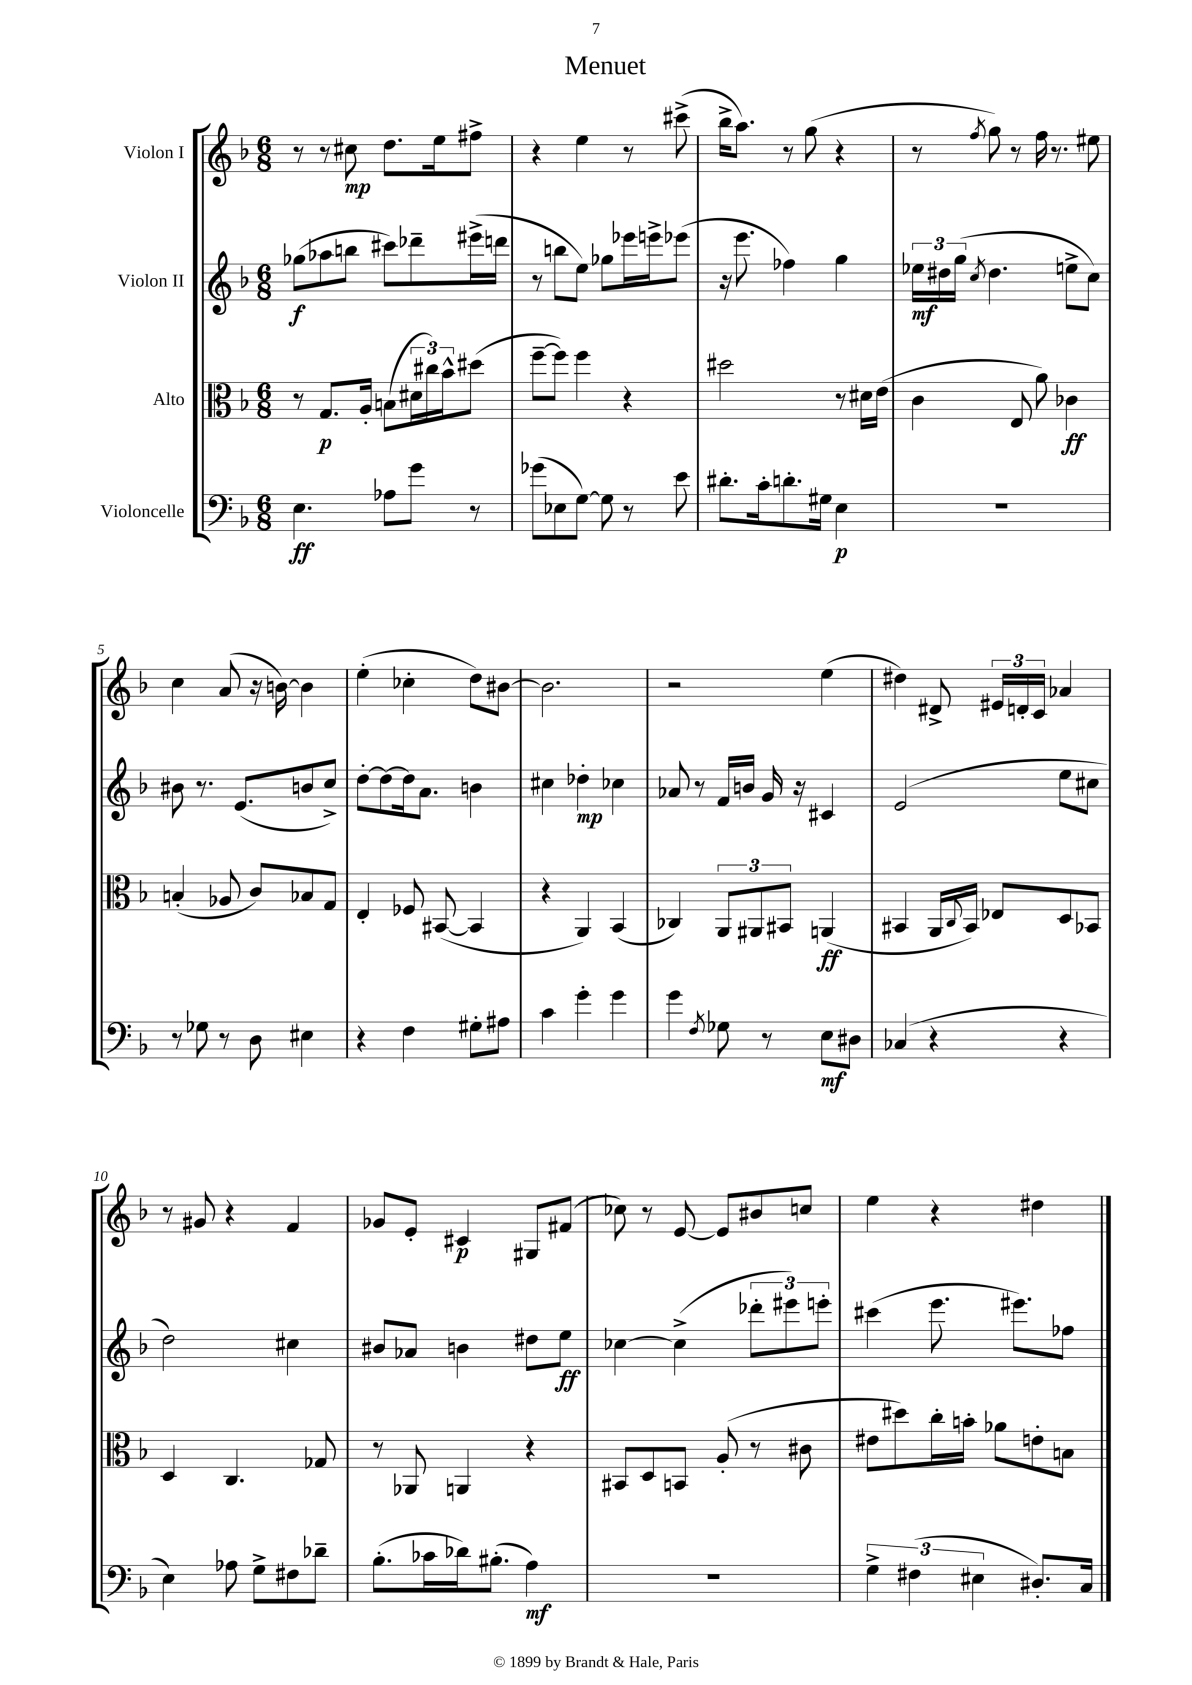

**kern	**dynam	**kern	**dynam	**kern	**dynam	**kern	**dynam
*part4	*part4	*part3	*part3	*part2	*part2	*part1	*part1
*staff4	*staff4	*staff3	*staff3	*staff2	*staff2	*staff1	*staff1
*I"Violoncelle	*	*I"Alto	*	*I"Violon II	*	*I"Violon I	*
*clefF4	*	*clefC3	*	*clefG2	*	*clefG2	*
*k[b-]	*	*k[b-]	*	*k[b-]	*	*k[b-]	*
*M6/8	*	*M6/8	*	*M6/8	*	*M6/8	*
=1	=1	=1	=1	=1	=1	=1	=1
4.E\	ff	8r	.	(8gg-X\L	f	8r	.
.	.	8.G/L	p	8aa-X\	.	8r	.
.	.	.	.	8bbn\J	.	8cc#X\	mp
.	.	16A'/Jk	.	.	.	.	.
8A-X\L	.	(8Bn\L	.	8ccc#X\L)	.	8.dd\L	.
8g\J	.	24d#X\L	.	8ddd-X~\	.	.	.
.	.	24cc#X\)	.	.	.	.	.
.	.	.	.	.	.	16ee\k	.
.	.	24b-^^\J	.	.	.	.	.
8r	.	(8dd#X\J	.	(16eee#X^\L	.	8ff#X^\J	.
.	.	.	.	16dddn\JJ	.	.	.
=2	=2	=2	=2	=2	=2	=2	=2
(8g-X\L	.	[8ff~\L	.	8r	.	4r	.
8E-X\	.	8ff\J])	.	8bbn\L	.	.	.
[8G\J)	.	4ff\	.	8ee\J)	.	4ee\	.
8G\]	.	.	.	8gg-X\L	.	.	.
8r	.	4r	.	16eee-X\L	.	8r	.
.	.	.	.	16eeen^\J	.	.	.
8e\	.	.	.	(8eee-X\J	.	(8ccc#X^\	.
=3	=3	=3	=3	=3	=3	=3	=3
8.d#X'\L	.	2dd#X\	.	16r	.	16bb-^\KL	.
.	.	.	.	8.eee\	.	8.aa\J)	.
16c'\k	.	.	.	.	.	.	.
8.dn'\	.	.	.	4ff-X\)	.	8r	.
.	.	.	.	.	.	(8gg\	.
16G#X\Jk	.	.	.	.	.	.	.
4E\	p	8r	.	4gg\	.	4r	.
.	.	16d#X\LL	.	.	.	.	.
.	.	(16e\JJ	.	.	.	.	.
=4	=4	=4	=4	=4	=4	=4	=4
2.r	.	4c\	.	24ee-X\LL	mf	8r	.
.	.	.	.	24dd#X\	.	.	.
.	.	.	.	(24gg\JJ	.	.	.
.	.	.	.	8qcc/	.	8qff/	.
.	.	.	.	4.dd#\	.	8gg\)	.
.	.	8E/	.	.	.	8r	.
.	.	8a\)	.	.	.	16ff\	.
.	.	.	.	.	.	8.r	.
.	.	4c-X\	ff	8een^\L	.	.	.
.	.	.	.	8cc\J)	.	8ee#X\	.
!!LO:LB:g=z
=5	=5	=5	=5	=5	=5	=5	=5
8r	.	(4Bn'/	.	8b#X\	.	4cc\	.
8G-X\	.	.	.	8.r	.	.	.
8r	.	8A-X/	.	.	.	(8a/	.
.	.	.	.	(8.e/L	.	.	.
8D\	.	8c/L)	.	.	.	16r	.
.	.	.	.	.	.	[16bn\)	.
4E#X\	.	8B-X/	.	8bn/	.	4b\]	.
.	.	8G/J	.	8cc^/J)	.	.	.
=6	=6	=6	=6	=6	=6	=6	=6
4r	.	4E'/	.	[8dd'\L	.	(4ee'\	.
.	.	.	.	8dd\_	.	.	.
4F\	.	8F-X/	.	16dd\k]	.	4cc-X'\	.
.	.	.	.	8.a\J	.	.	.
.	.	([8BB#X/	.	.	.	.	.
8G#X'\L	.	4BB#/]	.	4bn\	.	8dd\L)	.
8A#X\J	.	.	.	.	.	[8b#X\J	.
=7	=7	=7	=7	=7	=7	=7	=7
4c\	.	4r	.	4cc#X\	.	2.b#\]	.
4g'\	.	4AA/)	.	4dd-X'\	mp	.	.
4g\	.	(4BB-/	.	4cc-X\	.	.	.
=8	=8	=8	=8	=8	=8	=8	=8
4g\	.	4C-X/)	.	8a-X/	.	2r	.
.	.	.	.	8r	.	.	.
8qF/	.	.	.	.	.	.	.
8G-X\	.	12AA/L	.	16f/LL	.	.	.
.	.	.	.	16bn/JJ	.	.	.
.	.	12AA#X/	.	.	.	.	.
8r	.	.	.	16g/	.	.	.
.	.	12BB#X/J	.	.	.	.	.
.	.	.	.	16r	.	.	.
8E\L	mf	(4AAn/	ff	4c#X/	.	(4ee\	.
8D#X\J	.	.	.	.	.	.	.
=9	=9	=9	=9	=9	=9	=9	=9
(4C-X/	.	4BB#X/	.	(2e/	.	4dd#X\)	.
4r	.	16AA/LL	.	.	.	8d#X^/	.
.	.	8qqC/	.	.	.	.	.
.	.	16BB#/JJ)	.	.	.	.	.
.	.	8E-X/L	.	.	.	24e#X/LL	.
.	.	.	.	.	.	24dn'/	.
.	.	.	.	.	.	24c/JJ	.
4r	.	8D/	.	8ee\L	.	4a-X/	.
.	.	8BB-X/J	.	8cc#X\J	.	.	.
!!LO:LB:g=z
=10	=10	=10	=10	=10	=10	=10	=10
4E\)	.	4D/	.	2dd\)	.	8r	.
.	.	.	.	.	.	8g#X/	.
8A-X\	.	4.C/	.	.	.	4r	.
8G^\L	.	.	.	.	.	.	.
8F#X\	.	.	.	4cc#X\	.	4f/	.
8d-X~\J	.	8G-X/	.	.	.	.	.
=11	=11	=11	=11	=11	=11	=11	=11
(8.B-'\L	.	8r	.	8b#X/L	.	8g-X/L	.
.	.	8AA-X/	.	8a-X/J	.	8e'/J	.
16c-X\L	.	.	.	.	.	.	.
16d-X\J)	.	4AAn/	.	4bn\	.	4c#X/	p
(8.B#X'\J	.	.	.	.	.	.	.
4A\)	mf	4r	.	8dd#X\L	.	8G#X/L	.
.	.	.	.	8ee\J	ff	(8f#X/J	.
=12	=12	=12	=12	=12	=12	=12	=12
2.r	.	8BB#X/L	.	[4cc-X\	.	8cc-X\)	.
.	.	8D/	.	.	.	8r	.
.	.	8BBn/J	.	(4cc-^\]	.	[8e/	.
.	.	(8A'/	.	.	.	8e/L]	.
.	.	8r	.	12ddd-X'\L	.	8b#X/	.
.	.	.	.	12eee#X\)	.	.	.
.	.	8c#X\	.	.	.	8ccn/J	.
.	.	.	.	12eeen'\J	.	.	.
=13	=13	=13	=13	=13	=13	=13	=13
6G^\	.	8e#X\L	.	(4ccc#X\	.	4ee\	.
.	.	8dd#X\)	.	.	.	.	.
(6F#X\	.	.	.	.	.	.	.
.	.	16cc'\L	.	8.eee\	.	4r	.
.	.	16bn'\JJ	.	.	.	.	.
6E#X\	.	.	.	.	.	.	.
.	.	8a-X\L	.	.	.	.	.
.	.	.	.	8.eee#X\L)	.	.	.
8.D#X'/L)	.	8en'\	.	.	.	4dd#X\	.
.	.	8Bn\J	.	8ff-X\J	.	.	.
16C/Jk	.	.	.	.	.	.	.
==	==	==	==	==	==	==	==
*-	*-	*-	*-	*-	*-	*-	*-
